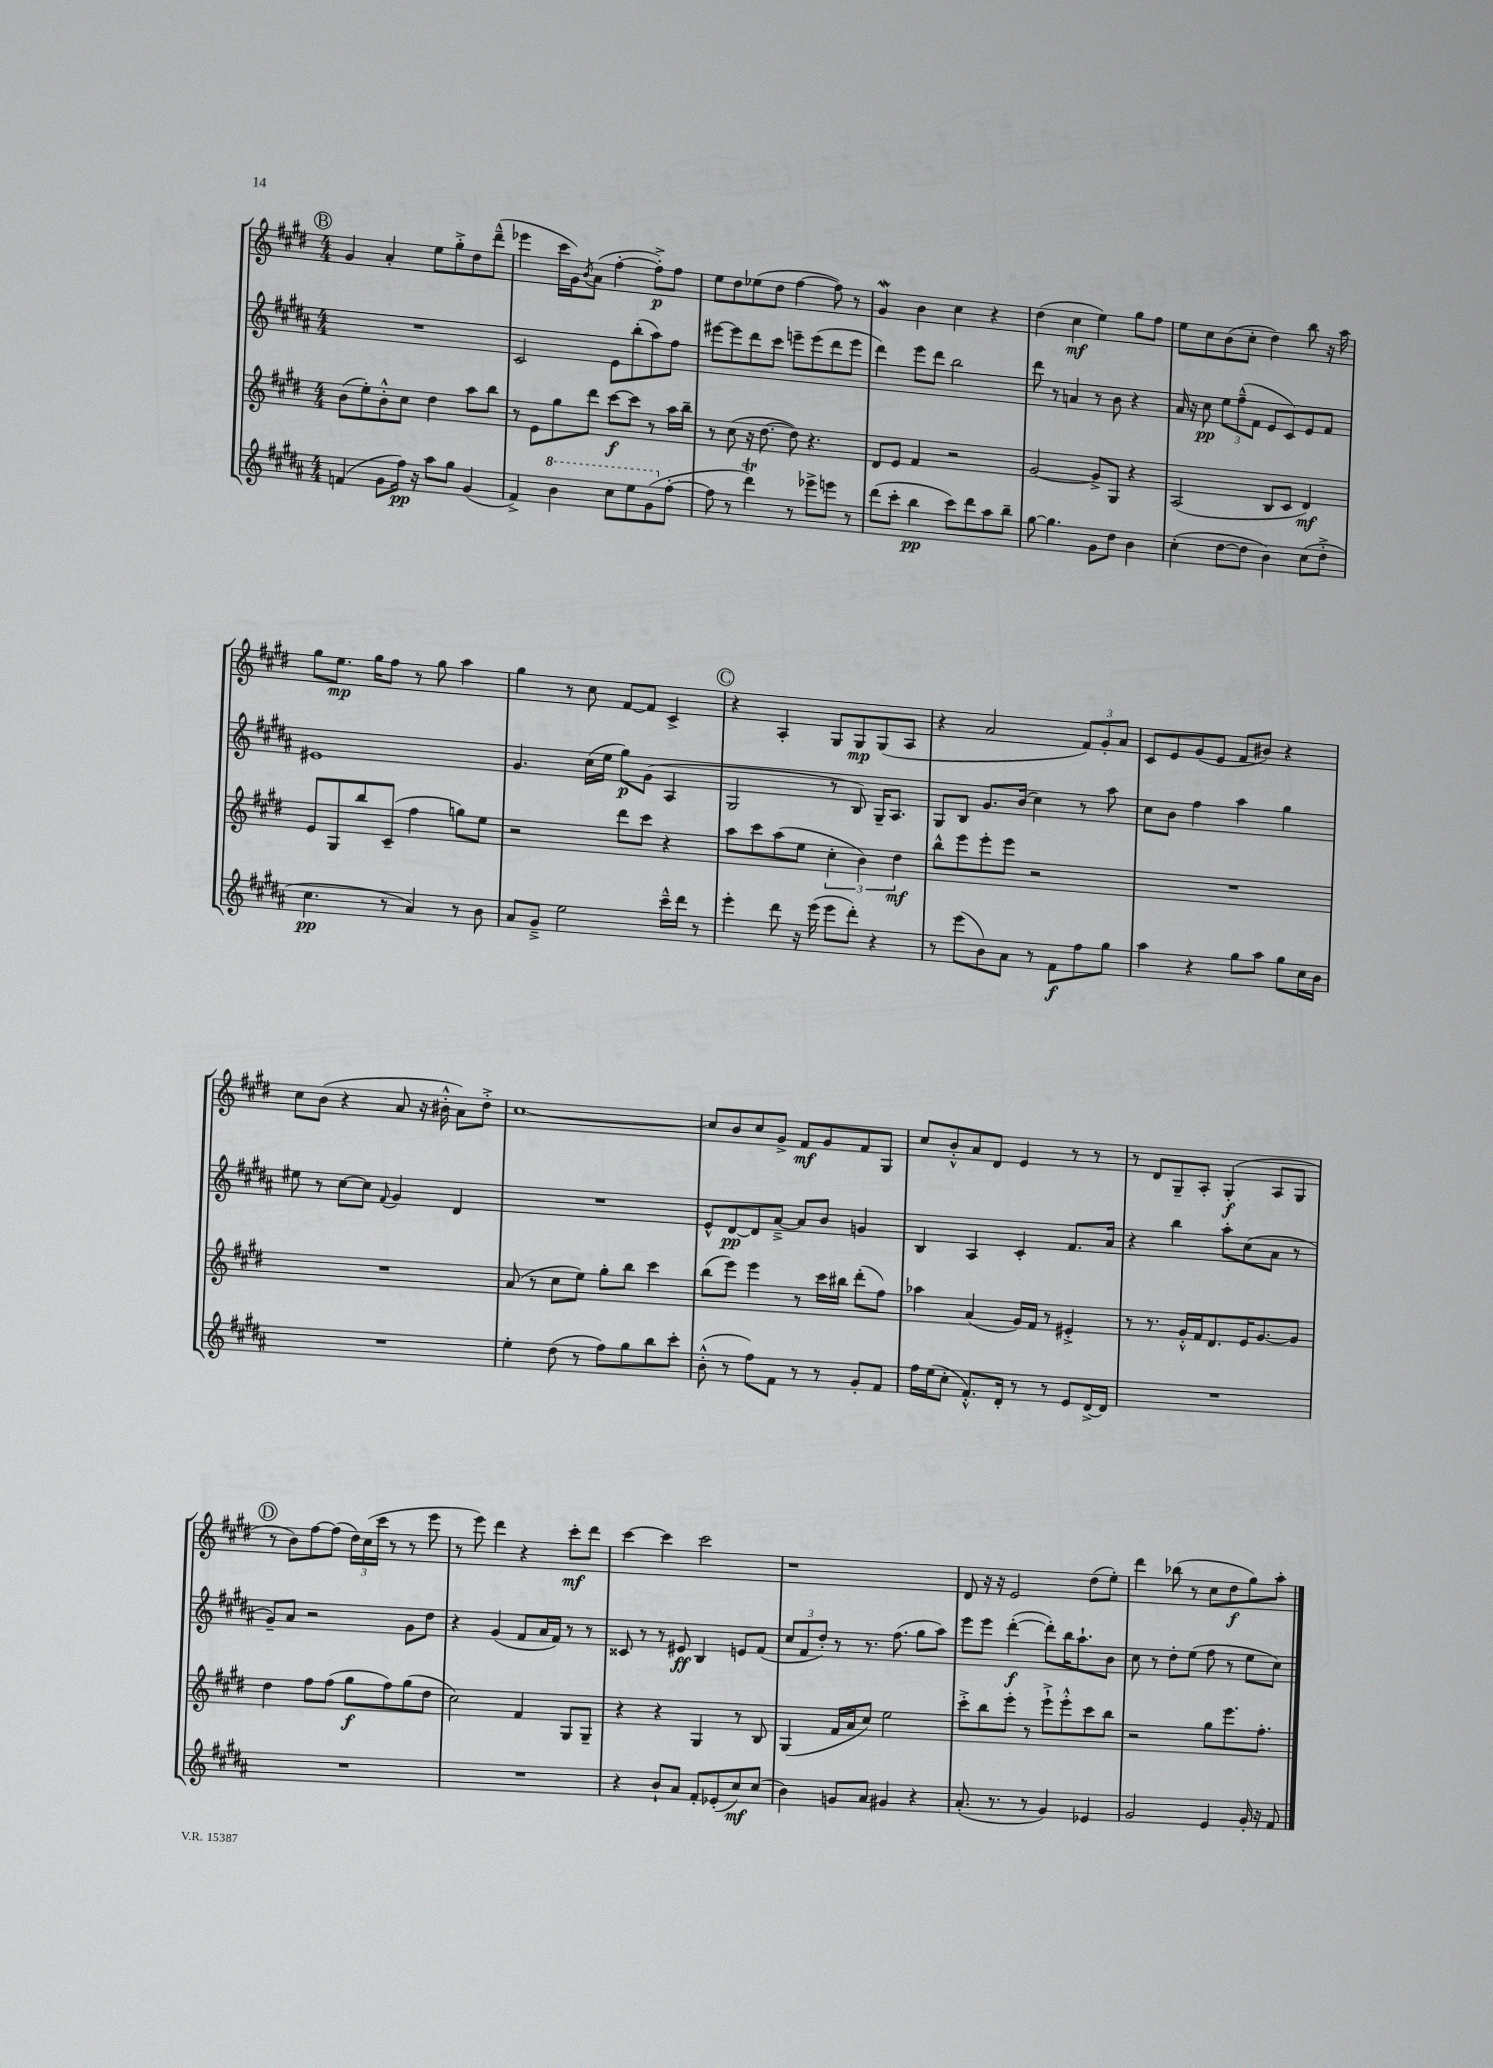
<<
\new StaffGroup <<
\new Staff = "s0" {
    \clef treble \key e \major \numericTimeSignature \time 4/4
    \mark \markup { \circle "B" } gis'4 a'4-. e''8 gis''8-.-> dis''8 dis'''8---^( |
    ees'''4 cis'''16 gis'16) \acciaccatura { b'8 } a'8( fis''4~-. fis''8-.->\p) fis''8 |
    e''8 dis''8 ees''8( dis''8 fis''4~ fis''8) r8 |
    gis'4\mordent b'4 cis''4 r4 |
    dis''4( cis''4\mf e''4) gis''8 fis''8 |
    e''8 cis''8 b'8( cis''8-. dis''4) b''8 r16 a''16 |
    gis''8 e''8.\mp gis''16 fis''8 r8 gis''8 a''4 |
    gis''4 r8 cis''8 fis'8~ fis'8 cis'4-> |
    \mark \markup { \circle "C" } r4 a4-. gis8 gis8\mp gis8( a8 |
    r4 a'2 \tuplet 3/2 { fis'8) gis'8-. a'8 } |
    cis'8 e'8 gis'8( e'8 fis'8 bis'8) r4 |
    cis''8 b'8( r4 a'8 r16 bis'16-.-^ a'8) dis''8-.-> |
    cis''1~ |
    cis''8 b'8 cis''8 gis'8-> fis'8\mf gis'8 fis'8 gis8 |
    cis''8 b'8-.-^ a'8 dis'8 e'4 r8 r8 |
    r8 dis'8 gis8-- a8-. gis4-.\f( a8 gis8 |
    \mark \markup { \circle "D" } r8 b'8) fis''8~ fis''8( \tuplet 3/2 { dis''16) cis''16( cis'''16 } r8 r8 e'''8 |
    r8 e'''8) dis'''4 r4 cis'''8-.\mf dis'''8 |
    cis'''4~ cis'''4 cis'''2 |
    r1 |
    dis'8 r16 r16 e'2 dis''8( e''8-.) |
    dis'''4 bes''8( r8 cis''8 dis''8\f gis''8) a''8-. \bar "|." |
}
\new Staff = "s1" {
    \clef treble \key b \major \numericTimeSignature \time 4/4
    \mark \markup { \circle "B" } R1 |
    cis'2 e'8 b''8-.( ais''8) fis''8 |
    eis'''8~ eis'''8 dis'''8 cis'''8 e'''8-- e'''8( dis'''8 e'''8 |
    dis'''4) e'''8 dis'''8 b''2 |
    dis'''8 r8 a'4 r8 b'8 r4 |
    ais'16 r16 cis''8\pp \tuplet 3/2 { e''8 fis''8---^( fis'8 } e'8 cis'8) e'8 fis'8 |
    eis'1 |
    gis'4. cis''16( e''16 gis''8\p) gis'8( ais4 |
    \mark \markup { \circle "C" } gis2 r8 b8) gis16-- ais8. |
    gis8 b8 gis'8. b'16( cis''4) r8 ais''8 |
    cis''8 b'8 fis''4 ais''4 gis''4 |
    eis''8 r8 cis''8~ cis''8 \appoggiatura { fis'8 } gis'4 dis'4 |
    R1 |
    e'8-^ dis'8~\pp dis'8 ais'8~---> ais'8 b'8 g'4 |
    b4 ais4 cis'4-. fis'8. ais'16 |
    r4 b''4 ais''8-. cis''8( ais'8 r8 |
    \mark \markup { \circle "D" } gis'8--) ais'8 r2 gis'8 dis''8 |
    r4 gis'4( fis'8 ais'16 fis'16) r8 r8 |
    cisis'8 r8 r8 eis'8\ff b4 e'8 fis'8( |
    \tuplet 3/2 { cis''8 fis'8 dis''8-.) } r8 r8. fis''8.( gis''8 ais''8) |
    e'''8 e'''8 dis'''4~-.\f( dis'''8-.) b''16 ais''8.-! b'8 |
    cis''8 r8 dis''8-. e''8( fis''8 r8 e''8 cis''8) \bar "|." |
}
\new Staff = "s2" {
    \clef treble \key e \major \numericTimeSignature \time 4/4
    \mark \markup { \circle "B" } b'8( e''8-.) b'8-.-^ cis''8 dis''4 a''8 b''8 |
    r8 e'8 gis''8 dis'''8 cis'''8~\f cis'''8 r8 a''16 b''16-- |
    r8 cis''8( r16 dis''8.~ dis''8) r4. |
    dis'8 e'8 fis'4 r2 |
    gis'2~ gis'8-> gis8 r4 |
    a2( b8 cis'8 dis'4\mf) |
    e'8 gis8 b''8 cis'8--( fis''4 g''8) e''8 |
    r2 dis'''8 cis'''8 r4 |
    \mark \markup { \circle "C" } a''8 cis'''8 a''8( e''8 \tuplet 3/2 { cis''4-. b'4) dis''4\mf } |
    b''8-^ e'''8 e'''8-. e'''8 r2 |
    R1 |
    R1 |
    a'8( r8 cis''8 e''8) gis''8-. b''8 cis'''4 |
    b''8( e'''8) e'''4 r8 cis'''16 bis''16 dis'''8-.( fis''8) |
    aes''4 a'4( gis'16) fis'16 r8 eis'4-.-> |
    r8 r8. gis'16-.-^ fis'16 dis'8. e'16 gis'8.~ gis'8 |
    \mark \markup { \circle "D" } dis''4 fis''8 fis''8( gis''8\f fis''8) gis''8( dis''8 |
    cis''2) fis'4 gis8 gis8-- |
    r4 r4 gis4 r8 b8 |
    gis4( fis'16 a'16 cis''8) e''2 |
    cis'''8-.-> b''8 e'''8-. r8 e'''8-!-> e'''8-.-^ cis'''8 b''8 |
    r2 gis''8 e'''8. fis''8.-. \bar "|." |
}
\new Staff = "s3" {
    \clef treble \key b \major \numericTimeSignature \time 4/4
    \mark \markup { \circle "B" } f'4( gis'8 fis''16\pp) r16 ais''8 gis''8 gis'4( |
    fis'4->) \ottava #1 b''4 cis'''8 e'''8 gis''8( \ottava #0 fis''8~-. |
    fis''8 r8 dis'''4\trill) r8 ees'''8-> e'''8 r8 |
    dis'''8( cis'''8-. b''4\pp cis'''8) dis'''8 ais''8 b''8-- |
    gis''8~ gis''4. gis'8 dis''8 b'4 |
    cis''4-.( dis''8~ dis''8 b'4) cis''8( dis''8-.-> |
    cis''4.\pp r8 ais'4) r8 b'8 |
    ais'8 gis'8---> e''2 cis'''16---^ dis'''16 r8 |
    \mark \markup { \circle "C" } e'''4-. dis'''8 r16 e'''16( e'''8 dis'''8-.) r4 |
    r8 e'''8( b'8) ais'8 r8 fis'8\f fis''8 gis''8 |
    ais''4 r4 gis''8 ais''8 gis''8 cis''16 b'16 |
    R1 |
    e''4-. dis''8( r8 fis''8) gis''8 b''8 cis'''8-. |
    b'8-.-^( r8 fis''8) fis'8 r8 r8 gis'8-. fis'8 |
    fis''16 e''16( cis''8-. fis'8.-.-^) dis'16-. r8 r8 e'8 dis'16~-> dis'16 |
    R1 |
    \mark \markup { \circle "D" } R1 |
    R1 |
    r4 b'8-! ais'8 fis'8-. ees'8-.( cis''8\mf) cis''8( |
    b'4) g'8 ais'8 gis'4 r4 |
    ais'8.-.( r8. r8 gis'4) ees'4 |
    gis'2 e'4 gis'16-. r16 fis'8 \bar "|." |
}
>>
>>
\layout { \context { \Score \remove "Bar_number_engraver" } }
